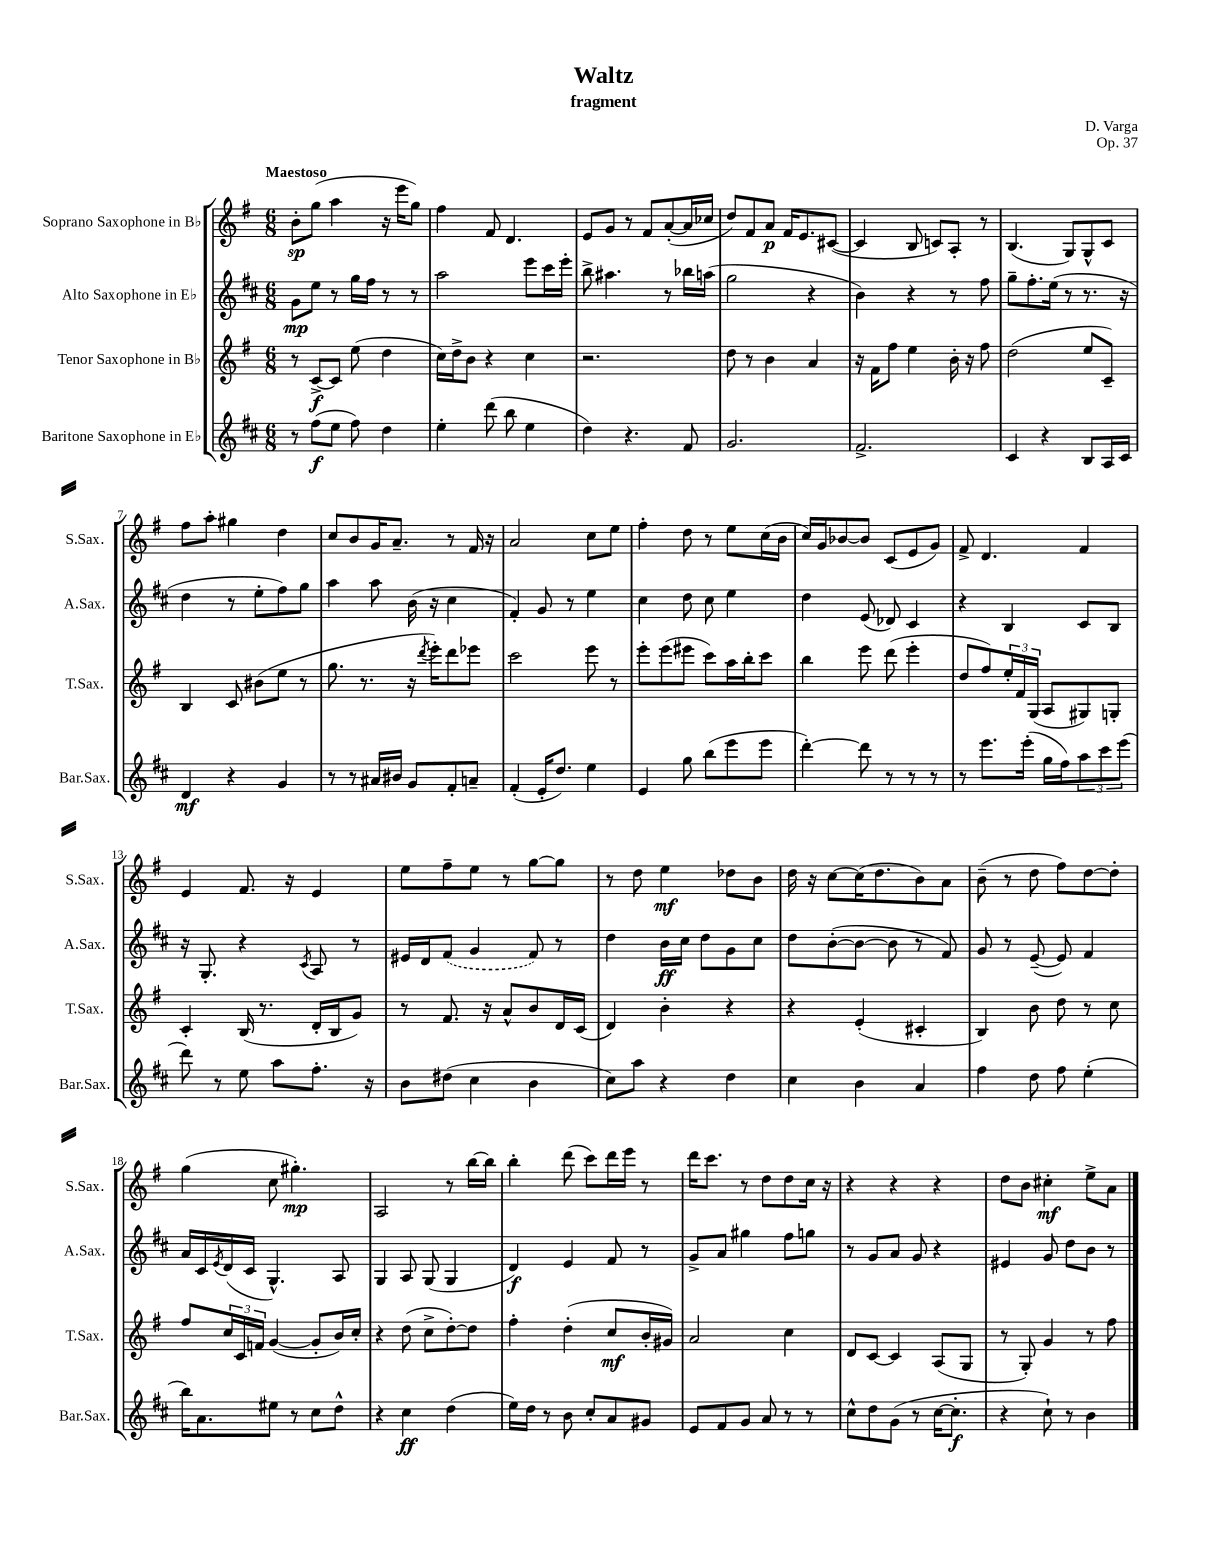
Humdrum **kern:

**kern	**kern	**kern	**kern
*staff4	*staff3	*staff2	*staff1
*clefG2	*clefG2	*clefG2	*clefG2
*k[f#c#]	*k[f#]	*k[f#c#]	*k[f#]
*M6/8	*M6/8	*M6/8	*M6/8
8r	8r	8g	8b'
(8ff#	[8c^	8ee	(8gg
8ee	8c]	8r	4aa
8ff#)	(8ee	16gg	.
.	.	16ff#	.
4dd	4dd	8r	16r
.	.	.	16eee
.	.	8r	8gg)
=	=	=	=
4ee'	16cc)	2aa	4ff#
.	16dd^	.	.
.	8b	.	.
(8ddd	4r	.	8f#
8bb	.	.	4.d
4ee	4cc	8eee	.
.	.	16ccc#	.
.	.	16eee'	.
=	=	=	=
4dd)	2.r	8bb^	8e
.	.	4.aa#	8g
4.r	.	.	8r
.	.	.	8f#
.	.	8r	([8a'
8f#	.	16bb-	16a]
.	.	(16aa	16cc-
=	=	=	=
2.g	8dd	2gg	8dd)
.	8r	.	8f#
.	4b	.	8a
.	.	.	16f#
.	.	.	8.e
.	4a	4r	.
.	.	.	([8c#
=	=	=	=
2.f#^	16r	4b)	4c#]
.	16f#	.	.
.	8ff#	.	.
.	4ee	4r	8B
.	.	.	8c)
.	16b'	8r	8A'
.	16r	.	.
.	8ff#	8ff#	8r
=	=	=	=
4c#	(2dd	8gg~	(4.B
.	.	8.ff#'	.
4r	.	.	.
.	.	(16ee	.
.	.	8r	8G)
8B	8ee	8.r	8G^^
16A	8c~)	.	8c
16c#	.	16r	.
=	=	=	=
4d	4B	4dd	8ff#
.	.	.	8aa'
4r	8c	8r	4gg#
.	(8b#	8ee'	.
4g	8ee	8ff#)	4dd
.	8r	8gg	.
=	=	=	=
8r	8.gg	4aa	8cc
8r	.	.	8b
.	8.r	.	.
16a#	.	8aa	16g
16b#	.	.	8.a~
8g	16r	(16b	.
.	8qddd	.	.
.	16eee')	16r	.
8f#'	8ddd	4cc#	8r
8a~	8eee-	.	16f#
.	.	.	16r
=	=	=	=
(4f#'	2ccc	4f#')	2a
16e'	.	8g	.
8.dd)	.	.	.
.	.	8r	.
4ee	8eee	4ee	8cc
.	8r	.	8ee
=	=	=	=
4e	8eee'	4cc#	4ff#'
.	(8eee	.	.
8gg	8eee#	8dd	8dd
(8bb	8ccc)	8cc#	8r
8eee	16aa	4ee	8ee
.	16bb'	.	.
8eee	8ccc	.	(16cc
.	.	.	16b
=	=	=	=
[4ddd')	4bb	4dd	16cc)
.	.	.	16g
.	.	.	[8b-
8ddd]	8eee	(8e	8b-]
8r	(8ddd	8d-)	(8c
8r	4eee'	4c#	8e
8r	.	.	8g)
=	=	=	=
8r	8dd	4r	8f#^
8.eee	8ff#)	.	4.d
.	24ee'	4B	.
.	24f#	.	.
(16eee'	.	.	.
.	(24G	.	.
16gg	8A	.	.
16ff#)	.	.	.
12aa	8G#)	8c#	4f#
12ccc#	.	.	.
.	8G'	8B	.
(12eee	.	.	.
=	=	=	=
8ddd)	4c'	16r	4e
.	.	8.G'	.
8r	.	.	.
8ee	(16B	4r	8.f#
.	8.r	.	.
8aa	.	.	.
.	.	.	16r
.	.	8qc#	.
8.ff#'	16d'	8A	4e
.	16B	.	.
.	8g)	8r	.
16r	.	.	.
=	=	=	=
8b	8r	16e#	8ee
.	.	16d	.
(8dd#	8.f#	(8f#	8ff#~
4cc#	.	4g	8ee
.	16r	.	.
.	8a^^	.	8r
4b	8b	8f#)	[8gg
.	16d	8r	8gg]
.	(16c	.	.
=	=	=	=
8cc#)	4d)	4dd	8r
8aa	.	.	8dd
4r	4b'	16b	4ee
.	.	16cc#	.
.	.	8dd	.
4dd	4r	8g	8dd-
.	.	8cc#	8b
=	=	=	=
4cc#	4r	8dd	16dd
.	.	.	16r
.	.	([8b'	[8cc
4b	(4e'	8b_	(16cc]
.	.	.	8.dd
.	.	8b]	.
4a	4c#'	8r	8b)
.	.	8f#)	8a
=	=	=	=
4ff#	4B)	8g	(8b~
.	.	8r	8r
8dd	8b	([8e~	8dd
8ff#	8dd	8e])	8ff#)
(4ee'	8r	4f#	[8dd
.	8cc	.	8dd']
=	=	=	=
16bb)	8ff#	16a	(4gg
8.a	.	16c#	.
.	.	8qe	.
.	24cc	(16d	.
.	24c	.	.
.	.	16c#	.
.	24f	.	.
8ee#	([4g	4.G^^)	8cc
8r	.	.	4.gg#')
8cc#	8g']	.	.
8dd^^	16b)	8A	.
.	16cc'	.	.
=	=	=	=
4r	4r	4G	2A
4cc#	(8dd	8A	.
.	8cc^	(8G	.
(4dd	[8dd')	4G	8r
.	8dd]	.	[16bb
.	.	.	16bb]
=	=	=	=
16ee)	4ff#'	4d)	4bb'
16dd	.	.	.
8r	.	.	.
8b	(4dd'	4e	(8ddd
8cc#'	.	.	8ccc)
8a	8cc	8f#	16ddd
.	.	.	16eee
8g#	16b'	8r	8r
.	16g#)	.	.
=	=	=	=
8e	2a	8g^	16ddd
.	.	.	8.ccc
8f#	.	8a	.
8g	.	4gg#	8r
8a	.	.	8dd
8r	4cc	8ff#	8dd
8r	.	8gg	16cc
.	.	.	16r
=	=	=	=
8cc#^^	8d	8r	4r
8dd	[8c	8g	.
(8g	4c]	8a	4r
8r	.	8g	.
[16cc#	(8A	4r	4r
8.cc#']	.	.	.
.	8G	.	.
=	=	=	=
4r	8r	4e#	8dd
.	8G')	.	8b
8cc#`)	4g	8g	4cc#'
8r	.	8dd	.
4b	8r	8b	8ee^
.	8ff#	8r	8a
==	==	==	==
*-	*-	*-	*-
